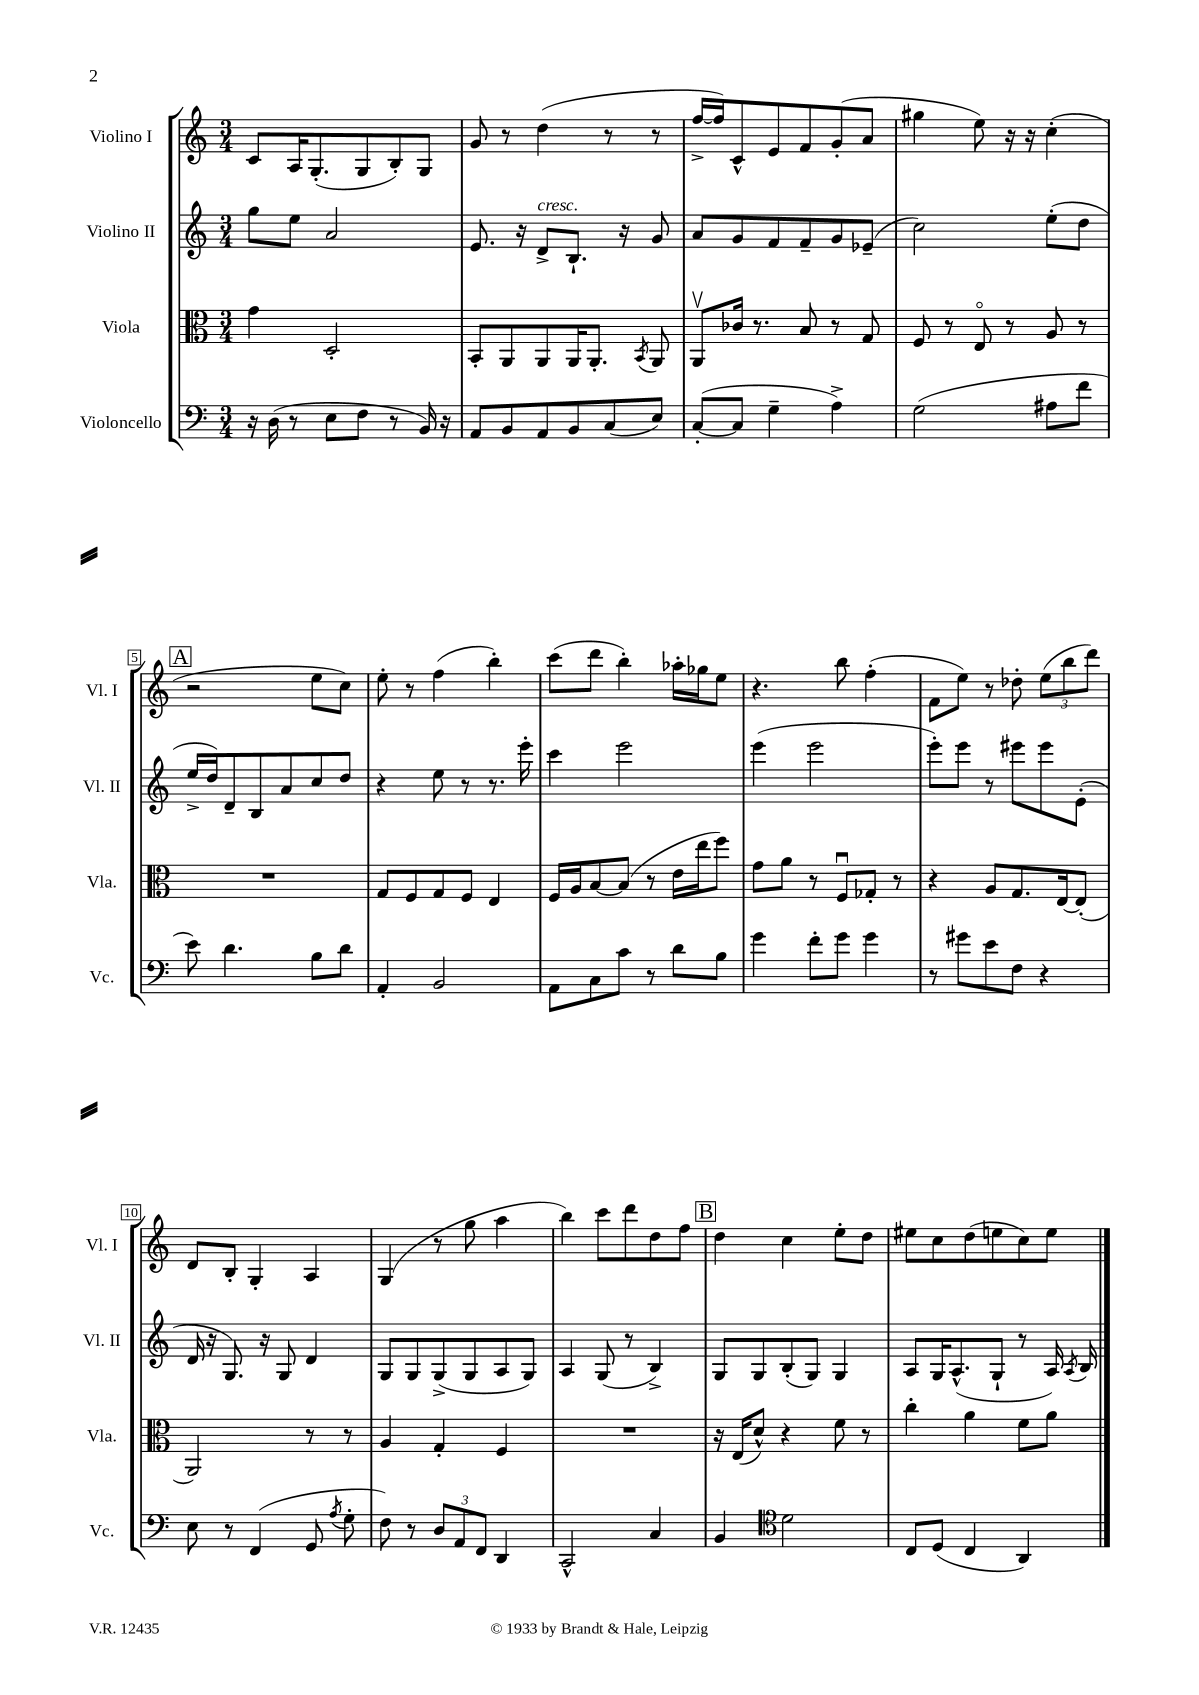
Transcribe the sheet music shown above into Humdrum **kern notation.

**kern	**kern	**kern	**kern
*part4	*part3	*part2	*part1
*staff4	*staff3	*staff2	*staff1
*I"Violoncello	*I"Viola	*I"Violino II	*I"Violino I
*I'Vc.	*I'Vla.	*I'Vl. II	*I'Vl. I
*clefF4	*clefC3	*clefG2	*clefG2
*k[]	*k[]	*k[]	*k[]
*M3/4	*M3/4	*M3/4	*M3/4
=1	=1	=1	=1
16r	4g\	8gg\L	8c/L
(16D\	.	.	.
8r	.	8ee\J	16A/K
.	.	.	(8.G'/
8E\L	2D'/	2a/	.
8F\J	.	.	8G/
8r	.	.	8B'/)
16BB/)	.	.	8G/J
16r	.	.	.
=2	=2	=2	=2
8AA/L	8BB'/L	8.e/	8g/
8BB/	8AA/	.	8r
.	.	16r	.
!	!	!LO:TX:a:i:t=cresc.	!
8AA/	8AA/	8d^/L	(4dd\
8BB/	16AA/K	8.B`/J	.
.	8.AA'/J	.	.
(8C/	.	.	8r
.	.	16r	.
.	8qBB/	.	.
8E/J)	8AA/	8g/	8r
=3	=3	=3	=3
([8C'/L	8AAv/L	8a/L	[16ff^/LL
.	.	.	16ff/J])
8C/J]	16c-X/Jk	8g/	8c^^/
.	8.r	.	.
4G~\	.	8f/	8e/
.	8B/	8f~/	8f/
4A^\)	8r	8g/	(8g'/
.	8G/	(8e-X~/J	8a/J
=4	=4	=4	=4
(2G\	8F/	2cc\)	4gg#X\
.	8r	.	.
.	8E/	.	8ee\)
.	8r	.	16r
.	.	.	16r
8A#X\L	8A/	(8ee'\L	(4cc'\
8f\J	8r	8dd\J	.
!!LO:LB:g=z
!!LO:REH:place=s1:t=A
=5	=5	=5	=5
8e\)	2.r	16ee^/LL	2r
.	.	16dd/J)	.
4.d\	.	8d~/	.
.	.	8B/	.
.	.	8a/	.
8B\L	.	8cc/	8ee\L
8d\J	.	8dd/J	8cc\J)
=6	=6	=6	=6
4AA'/	8G/L	4r	8ee'\
.	8F/	.	8r
2BB/	8G/	8ee\	(4ff\
.	8F/J	8r	.
.	4E/	8.r	4bb'\)
.	.	16eee'\	.
=7	=7	=7	=7
8AA\L	16F/LL	4ccc\	(8ccc\L
.	16A/J	.	.
8C\	[8B/	.	8ddd\J
8c\J	(8B/J]	2eee\	4bb'\)
8r	8r	.	.
8d\L	16e\LL	.	16aa-X'\LL
.	16ee\J	.	16gg-X\J
8B\J	8ff\J)	.	8ee\J
=8	=8	=8	=8
4g\	8g\L	(4eee\	4.r
.	8a\J	.	.
8f'\L	8r	2eee\	.
8g\J	8Fu/L	.	8bb\
4g\	8G-X'/J	.	(4ff'\
.	8r	.	.
=9	=9	=9	=9
8r	4r	8eee'\L)	8f\L
8g#X\L	.	8eee\J	8ee\J)
8e\	8A/L	8r	8r
8F\J	8.G/	8eee#X\L	8dd-X'\
4r	.	8eee#\	(12ee\L
.	[16E/k	.	.
.	.	.	12bb\
.	(8E'/J]	(8e'\J	.
.	.	.	12ddd\J)
!!LO:LB:g=z
=10	=10	=10	=10
8E\	2AA/)	16d/	8d/L
.	.	16r	.
8r	.	8.G/)	8B'/J
(4FF/	.	.	4G'/
.	.	16r	.
.	.	8G/	.
8GG/	8r	4d/	4A/
8qA/	.	.	.
8G'\	8r	.	.
=11	=11	=11	=11
8F\)	4A/	8G/L	(4G/
8r	.	8G/	.
12D/L	4G'/	(8G^/	8r
12AA/	.	.	.
.	.	8G/	8gg\
12FF/J	.	.	.
4DD/	4F/	8A/	4aa\
.	.	8G/J)	.
=12	=12	=12	=12
2CC^^/	2.r	4A/	4bb\)
.	.	(8G/	8ccc\L
.	.	8r	8ddd\
4C/	.	4B^/)	8dd\
.	.	.	8ff\J
!!LO:REH:place=s1:t=B
=13	=13	=13	=13
4BB/	16r	8G/L	4dd\
.	(16E/KL	.	.
.	8d^^/J)	8G/	.
*clefC4	*	*	*
2d\	4r	(8B'/	4cc\
.	.	8G/J)	.
.	8f\	4G/	8ee'\L
.	8r	.	8dd\J
=14	=14	=14	=14
8C/L	4cc'\	8A/L	8ee#X\L
(8D/J	.	16G/K	8cc\
.	.	(8.A^^/	.
4C/	4a\	.	(8dd\
.	.	8G`/J	8een\
4AA/)	8f\L	8r	8cc\)
.	8a\J	16A/)	8ee\J
.	.	8qA/	.
.	.	16B/	.
==	==	==	==
*-	*-	*-	*-
